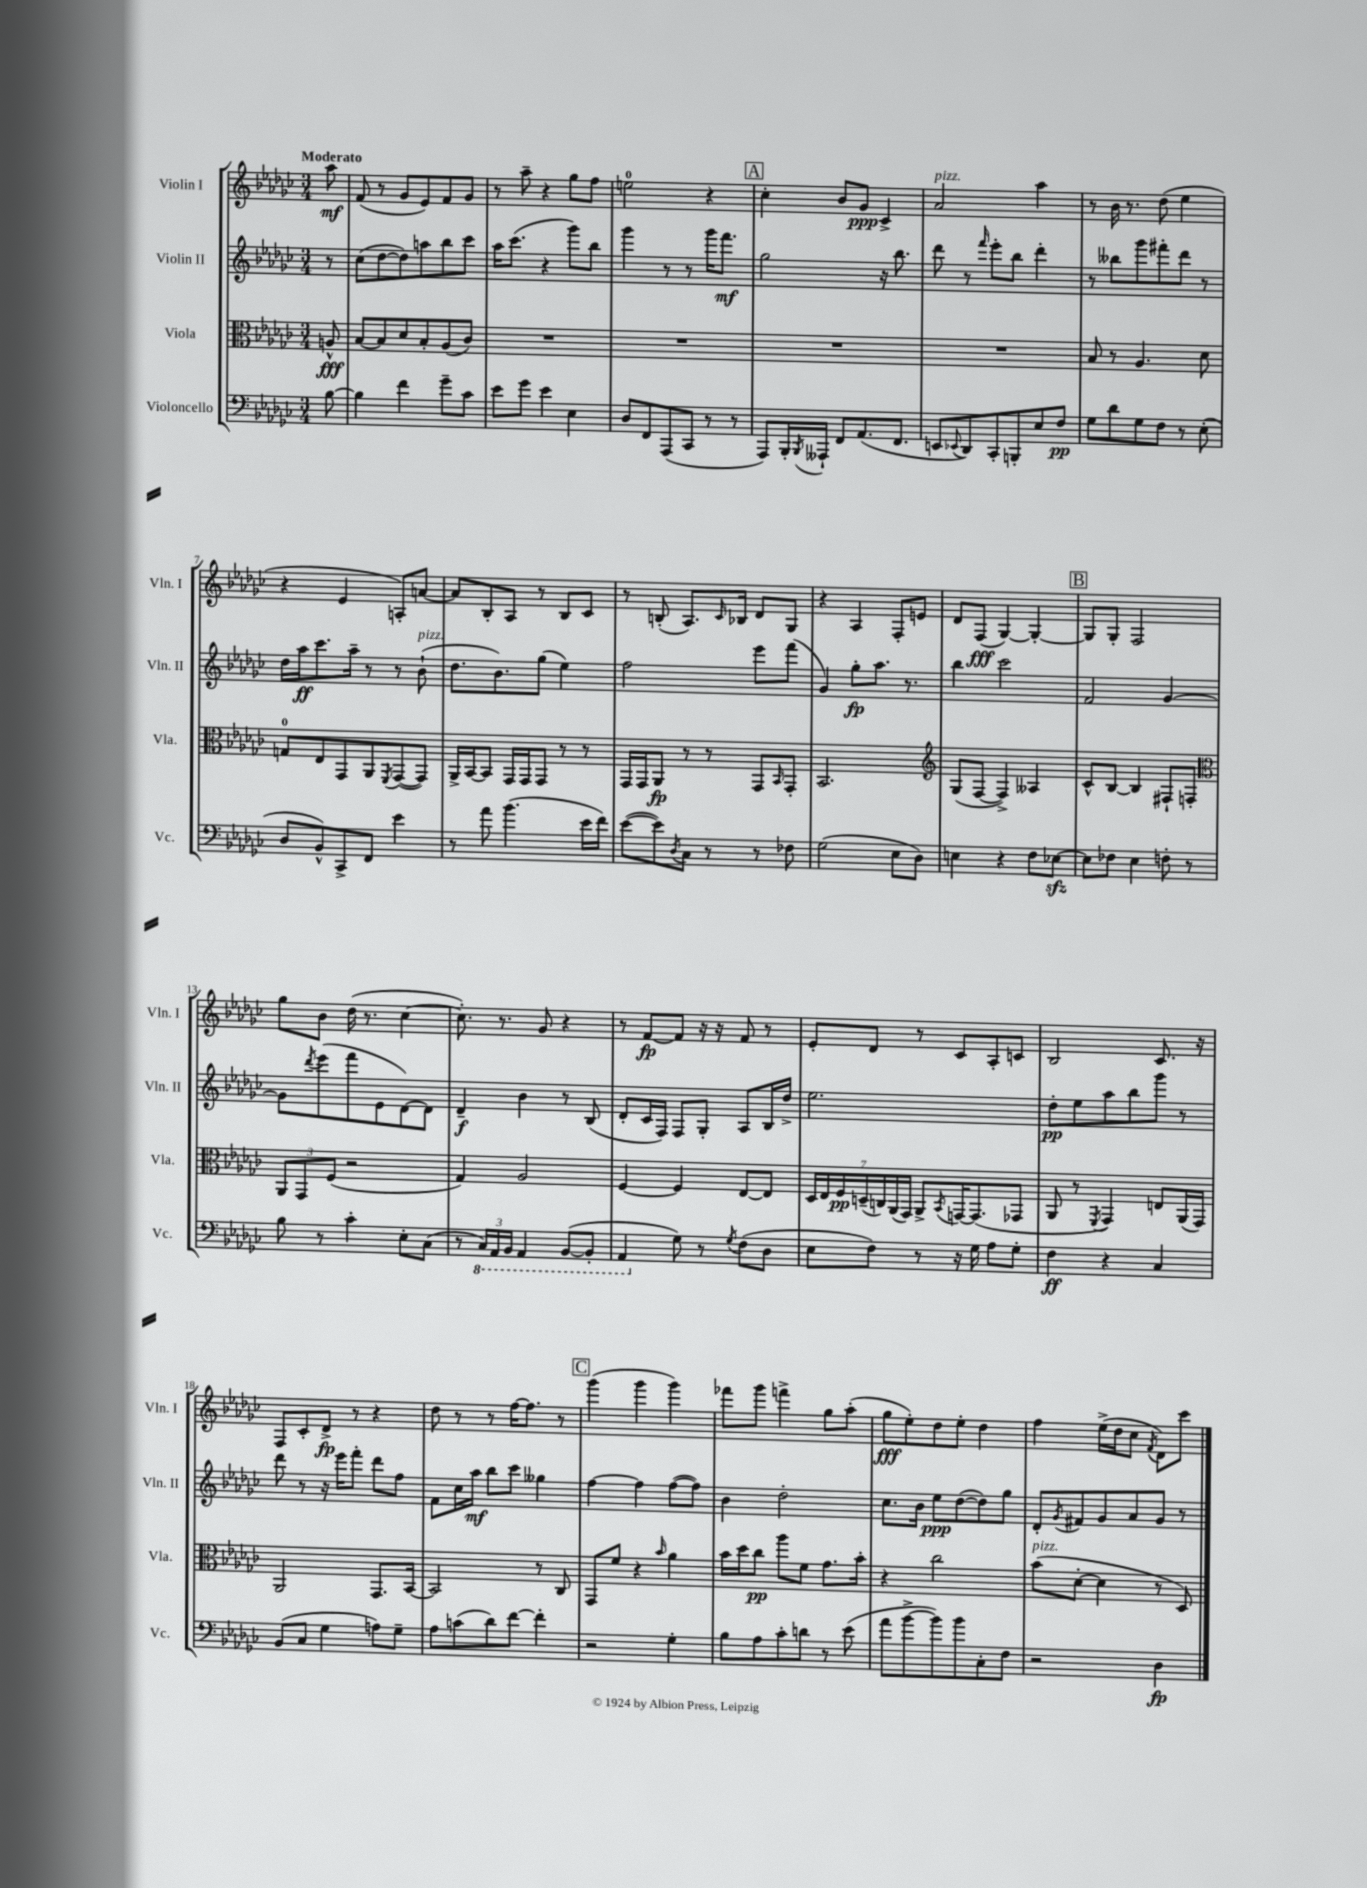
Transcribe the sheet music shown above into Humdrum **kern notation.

**kern	**dynam	**kern	**dynam	**kern	**dynam	**kern	**dynam
*part4	*part4	*part3	*part3	*part2	*part2	*part1	*part1
*staff4	*staff4	*staff3	*staff3	*staff2	*staff2	*staff1	*staff1
*I"Violoncello	*	*I"Viola	*	*I"Violin II	*	*I"Violin I	*
*I'Vc.	*	*I'Vla.	*	*I'Vln. II	*	*I'Vln. I	*
*clefF4	*	*clefC3	*	*clefG2	*	*clefG2	*
*k[b-e-a-d-g-c-]	*	*k[b-e-a-d-g-c-]	*	*k[b-e-a-d-g-c-]	*	*k[b-e-a-d-g-c-]	*
*M3/4	*	*M3/4	*	*M3/4	*	*M3/4	*
=	=	=	=	=	=	=	=
!	!	!	!	!	!	!LO:TX:a:B:t=Moderato	!
[8B-\	.	8An^^/	fff	8r	.	8aa-\	mf
=1	=1	=1	=1	=1	=1	=1	=1
4B-\]	.	[8B-/L	.	(8cc-\L	.	(8f/	.
.	.	8B-/]	.	[8dd-\	.	8r	.
4f\	.	8d-/	.	8dd-\])	.	8g-/L	.
.	.	8B-'/	.	8aan\	.	8e-/)	.
8g-~\L	.	(8A-/	.	8bb-\	.	8f/	.
8c-\J	.	8c-/J)	.	8ccc-\J	.	8g-/J	.
=2	=2	=2	=2	=2	=2	=2	=2
8e-\L	.	2.r	.	16aa-\KL	.	8r	.
.	.	.	.	(8.ccc-\J	.	.	.
8g-\J	.	.	.	.	.	8aa-~\	.
4e-\	.	.	.	4r	.	4r	.
4E-\	.	.	.	8ggg-\L)	.	8gg-\L	.
.	.	.	.	8bb-\J	.	8ff\J	.
=3	=3	=3	=3	=3	=3	=3	=3
8D-/L	.	2.r	.	4ggg-\	.	2een\	.
8FF/	.	.	.	.	.	.	.
(8AAA-/	.	.	.	8r	.	.	.
8CC-/J	.	.	.	8r	.	.	.
8r	.	.	.	16ggg-\KL	.	4r	.
.	.	.	.	8.fff\J	mf	.	.
8r	.	.	.	.	.	.	.
!!LO:REH:place=s1:t=A
=4	=4	=4	=4	=4	=4	=4	=4
8AAA-/L)	.	2.r	.	2gg-\	.	4cc-'\	.
16BBB-'/L	.	.	.	.	.	.	.
8qBBB-/	.	.	.	.	.	.	.
16AAA--X`/JJ	.	.	.	.	.	.	.
8FF/L	.	.	.	.	.	8b-/L	.
(8.AA-/	.	.	.	.	.	8g-/J	ppp
.	.	.	.	16r	.	4c-^/	.
8.FF/J	.	.	.	8.bb-\	.	.	.
=5	=5	=5	=5	=5	=5	=5	=5
!	!	!	!	!	!	!LO:TX:a:i:t=pizz.	!
8EEn/L	.	2.r	.	8ddd-\	.	2a-/	.
8qqEE-X/	.	.	.	.	.	.	.
8DD-/)	.	.	.	8r	.	.	.
.	.	.	.	16qqfff/	.	.	.
8CC-'/	.	.	.	8eee-'\L	.	.	.
8BBBn'/	.	.	.	8bb-\J	.	.	.
8E-/	.	.	.	4ddd-'\	.	4aa-\	.
8F/J	pp	.	.	.	.	.	.
=6	=6	=6	=6	=6	=6	=6	=6
8G-\L	.	8B-/	.	8r	.	8r	.
8d-\	.	8r	.	8bb--X\L	.	16b-\	.
.	.	.	.	.	.	8.r	.
8G-\	.	4.A-/	.	8ggg-\	.	.	.
8F\J	.	.	.	8fff#X'\	.	(8dd-\	.
8r	.	.	.	8ddd-\J	.	4ee-\	.
(8E-'\	.	8d-\	.	8r	.	.	.
!!LO:LB:g=z
=7	=7	=7	=7	=7	=7	=7	=7
8D-/L	.	8Gn/L	.	16dd-\LL	.	4r	.
.	.	.	.	16aa-\J	ff	.	.
8BB-^^/)	.	8E-/	.	8.ccc-\	.	.	.
8CC-^/	.	8GG-/	.	.	.	4e-/	.
.	.	.	.	16aa-~\Jk	.	.	.
8FF/J	.	8AA-/	.	8r	.	.	.
.	.	8qFF/	.	.	.	.	.
4e-\	.	([8GG-/	.	8r	.	8An'/L)	.
!	!	!	!	!LO:TX:a:i:t=pizz.	!	!	!
.	.	8GG-/J])	.	(8b-`\	.	[8an/J	.
=8	=8	=8	=8	=8	=8	=8	=8
8r	.	16AA-^/LL	.	8.dd-\L	.	8a/L]	.
.	.	[16BB-/J	.	.	.	.	.
8a-\	.	8BB-/J]	.	.	.	8B-'/	.
.	.	.	.	8.b-\)	.	.	.
(4.b-\	.	16GG-/LL	.	.	.	8A-/J	.
.	.	16GG-/J	.	.	.	.	.
.	.	8GG-/J	.	(8gg-\J	.	8r	.
.	.	8r	.	4ee-\)	.	8B-/L	.
16e-\LL	.	8r	.	.	.	8c-/J	.
16f\JJ)	.	.	.	.	.	.	.
=9	=9	=9	=9	=9	=9	=9	=9
([8e-\L	.	16GG-/LL	.	2ff\	.	8r	.
.	.	16GG-/J	.	.	.	.	.
8e-\])	.	8AA-/J	fp	.	.	(8Bn'/	.
8qD-/	.	.	.	.	.	.	.
8C-\J	.	8r	.	.	.	8.A-/L)	.
8r	.	8r	.	.	.	.	.
.	.	.	.	.	.	16qqc-/	.
.	.	.	.	.	.	16B-X/Jk	.
8r	.	8GG-/L	.	8eee-\L	.	8d-/L	.
.	.	16qqBB-/	.	.	.	.	.
8F-X\	.	8GG-'/J	.	(8fff\J	.	8G-/J	.
=10	=10	=10	=10	=10	=10	=10	=10
(2G-\	.	2.BB-/	.	4g-/)	.	4r	.
.	.	.	.	8gg-'\L	fp	4A-/	.
.	.	.	.	8.aa-\J	.	.	.
8E-\L	.	.	.	.	.	8F'/L	.
.	.	.	.	8.r	.	.	.
8D-\J)	.	.	.	.	.	8en/J	.
=11	=11	=11	=11	=11	=11	=11	=11
*	*	*clefG2	*	*	*	*	*
4En\	.	(8G-/L	.	4bb-\	.	8d-/L	.
.	.	[8F/J	.	.	.	(8F/J	fff
4r	.	4F^/])	.	2ccc-\	.	[4G-/)	.
8F\L	.	4A--X/	.	.	.	4G-'/_	.
[8E-Xzz\J	.	.	.	.	.	.	.
!!LO:REH:place=s1:t=B
=12	=12	=12	=12	=12	=12	=12	=12
8E-\L]	.	8c-^^/L	.	2f/	.	8G-/L]	.
8F-X\J	.	[8B-/J	.	.	.	8G-'/J	.
4E-\	.	4B-/]	.	.	.	2F/	.
8Fn'\	.	8F#X`/L	.	[4g-/	.	.	.
8r	.	8Fn'/J	.	.	.	.	.
!!LO:LB:g=z
=13	=13	=13	=13	=13	=13	=13	=13
*	*	*clefC3	*	*	*	*	*
8B-\	.	12AA-/L	.	8g-\L]	.	8gg-\L	.
.	.	12GG-/	.	.	.	.	.
.	.	.	.	8qddd-/	.	.	.
8r	.	.	.	(8eee-\	.	8b-\J	.
.	.	(12F/J	.	.	.	.	.
4c-'\	.	2r	.	8fff\	.	(16dd-\	.
.	.	.	.	.	.	8.r	.
.	.	.	.	8e-\	.	.	.
8E-'\L	.	.	.	[8d-\)	.	[4cc-\	.
(8C-\J	.	.	.	8d-\J]	.	.	.
=14	=14	=14	=14	=14	=14	=14	=14
8r	.	4G-/)	.	4d-~/	f	8.cc-'\])	.
*8ba	*	*	*	*	*	*	*
24CC-/LL)	.	.	.	.	.	.	.
24AAA-/	.	.	.	.	.	.	.
.	.	.	.	.	.	8.r	.
24BBB-/JJ	.	.	.	.	.	.	.
4AAA-/	.	2A-/	.	4b-\	.	.	.
.	.	.	.	.	.	8g-/	.
([8BBB-/L	.	.	.	8r	.	4r	.
8BBB-'/J]	.	.	.	(8B-/	.	.	.
=15	=15	=15	=15	=15	=15	=15	=15
4AAA-/	.	[4F/	.	8d-'/L	.	8r	.
.	.	.	.	16c-/L	.	[8f/L	fp
.	.	.	.	16F/JJ)	.	.	.
*X8ba	*	*	*	*	*	*	*
8G-\)	.	4F/]	.	8F/L	.	8f/J]	.
8r	.	.	.	8G-'/J	.	16r	.
.	.	.	.	.	.	16r	.
8qG-/	.	.	.	.	.	.	.
(8F\L	.	[8E-/L	.	8A-/L	.	8f/	.
8D-\J	.	8E-/J]	.	16B-/L	.	8r	.
.	.	.	.	16dd-^/JJ	.	.	.
=16	=16	=16	=16	=16	=16	=16	=16
8E-\L	.	28D-/LL	.	2.ee-\	.	8e-'/L	.
.	.	28E-/	.	.	.	.	.
.	.	28F/	pp	.	.	.	.
.	.	(28Dn~/	.	.	.	.	.
8F\J)	.	.	.	.	.	8d-/J	.
.	.	28Cn/)	.	.	.	.	.
.	.	(28AA-/	.	.	.	.	.
.	.	28GG-/JJ)	.	.	.	.	.
8r	.	8AA-^/L	.	.	.	8r	.
.	.	8qBB-/	.	.	.	.	.
16r	.	[16GGn/K	.	.	.	8c-/L	.
16G-\	.	(8.GG/]	.	.	.	.	.
8A-\L	.	.	.	.	.	8A-'/	.
8G-'\J	.	8GG-X/J	.	.	.	8cn/J	.
=17	=17	=17	=17	=17	=17	=17	=17
4F\	ff	8AA-/	.	8dd-'\L	pp	2B-/	.
.	.	8r	.	8ee-\	.	.	.
.	.	8qFF/	.	.	.	.	.
4r	.	4GG-/)	.	8aa-\	.	.	.
.	.	.	.	8bb-\	.	.	.
4C-/	.	8En/L	.	8ggg-\J	.	8.c-/	.
.	.	(16AA-/L	.	8r	.	.	.
.	.	16GG-/JJ)	.	.	.	16r	.
!!LO:LB:g=z
=18	=18	=18	=18	=18	=18	=18	=18
(8BB-/L	.	2AA-/	.	8ddd-\	.	8F/L	.
8C-/J	.	.	.	8r	.	8c-'/	.
4G-\	.	.	.	16r	.	8d-^/J	fp
.	.	.	.	16eee-\KL	.	.	.
.	.	.	.	8fff'\J	.	8r	.
8An\L)	.	8.GG-/L	.	8ddd-\L	.	4r	.
8G-~\J	.	.	.	8ff\J	.	.	.
.	.	[16BB-/Jk	.	.	.	.	.
=19	=19	=19	=19	=19	=19	=19	=19
8A-\L	.	2BB-/]	.	8f\L	.	8dd-\	.
(8cn\	.	.	.	16cc-\L	.	8r	.
.	.	.	.	16aa-\JJ	mf	.	.
8d-\)	.	.	.	8bb-\L	.	8r	.
[8f\J	.	.	.	8ccc-\J	.	[16ff\KL	.
.	.	.	.	.	.	8.ff\J]	.
4f'\]	.	8r	.	4gg--X\	.	.	.
.	.	8C-/	.	.	.	8r	.
!!LO:REH:place=s1:t=C
=20	=20	=20	=20	=20	=20	=20	=20
2r	.	8GG-/L	.	[4ff\	.	(4ggg-\	.
.	.	8f/J	.	.	.	.	.
.	.	4r	.	4ff\]	.	4ggg-\	.
.	.	16qqb-/	.	.	.	.	.
4G-'\	.	4a-\	.	([8ff\L	.	4ggg-\)	.
.	.	.	.	8ff\J])	.	.	.
=21	=21	=21	=21	=21	=21	=21	=21
8B-\L	.	16b-\LL	.	4b-\	.	8fff-X\L	.
.	.	16dd-\J	.	.	.	.	.
8A-\	.	8cc-\J	pp	.	.	8ggg-\J	.
8c-'\	.	8aa-\L	.	2dd-'\	.	4fffn^\	.
8dn\J	.	8f\J	.	.	.	.	.
8r	.	8.g-\L	.	.	.	8gg-\L	.
(8e-\	.	.	.	.	.	(8aa-'\J	.
.	.	16b-'\Jk	.	.	.	.	.
=22	=22	=22	=22	=22	=22	=22	=22
8a-\L	.	4r	.	8.cc-\L	.	8gg-\L	fff
[8b-^\	.	.	.	.	.	8ee-'\)	.
.	.	.	.	16b-\Jk	.	.	.
8b-\])	.	2cc-\	.	8ee-\L	ppp	8dd-\	.
8b-\	.	.	.	([8dd-\	.	8ee-'\J	.
8C-'\	.	.	.	8dd-\])	.	4dd-\	.
8F\J	.	.	.	8gg-\J	.	.	.
=23	=23	=23	=23	=23	=23	=23	=23
!	!	!LO:TX:a:i:t=pizz.	!	!	!	!	!
2r	.	(8b-\L	.	8d-'/L	.	4ff\	.
.	.	.	.	8qg-/	.	.	.
.	.	[8d-'\J	.	8f#X/	.	.	.
.	.	4d-\]	.	8g-/	.	(16ee-^\LL	.
.	.	.	.	.	.	16dd-\J	.
.	.	.	.	8a-/	.	8cc-\J	.
.	.	.	.	.	.	8qf/	.
4D-\	fp	8r	.	8g-/J	.	8d-\L)	.
.	.	8D-/)	.	8r	.	8ccc-\J	.
==	==	==	==	==	==	==	==
*-	*-	*-	*-	*-	*-	*-	*-
